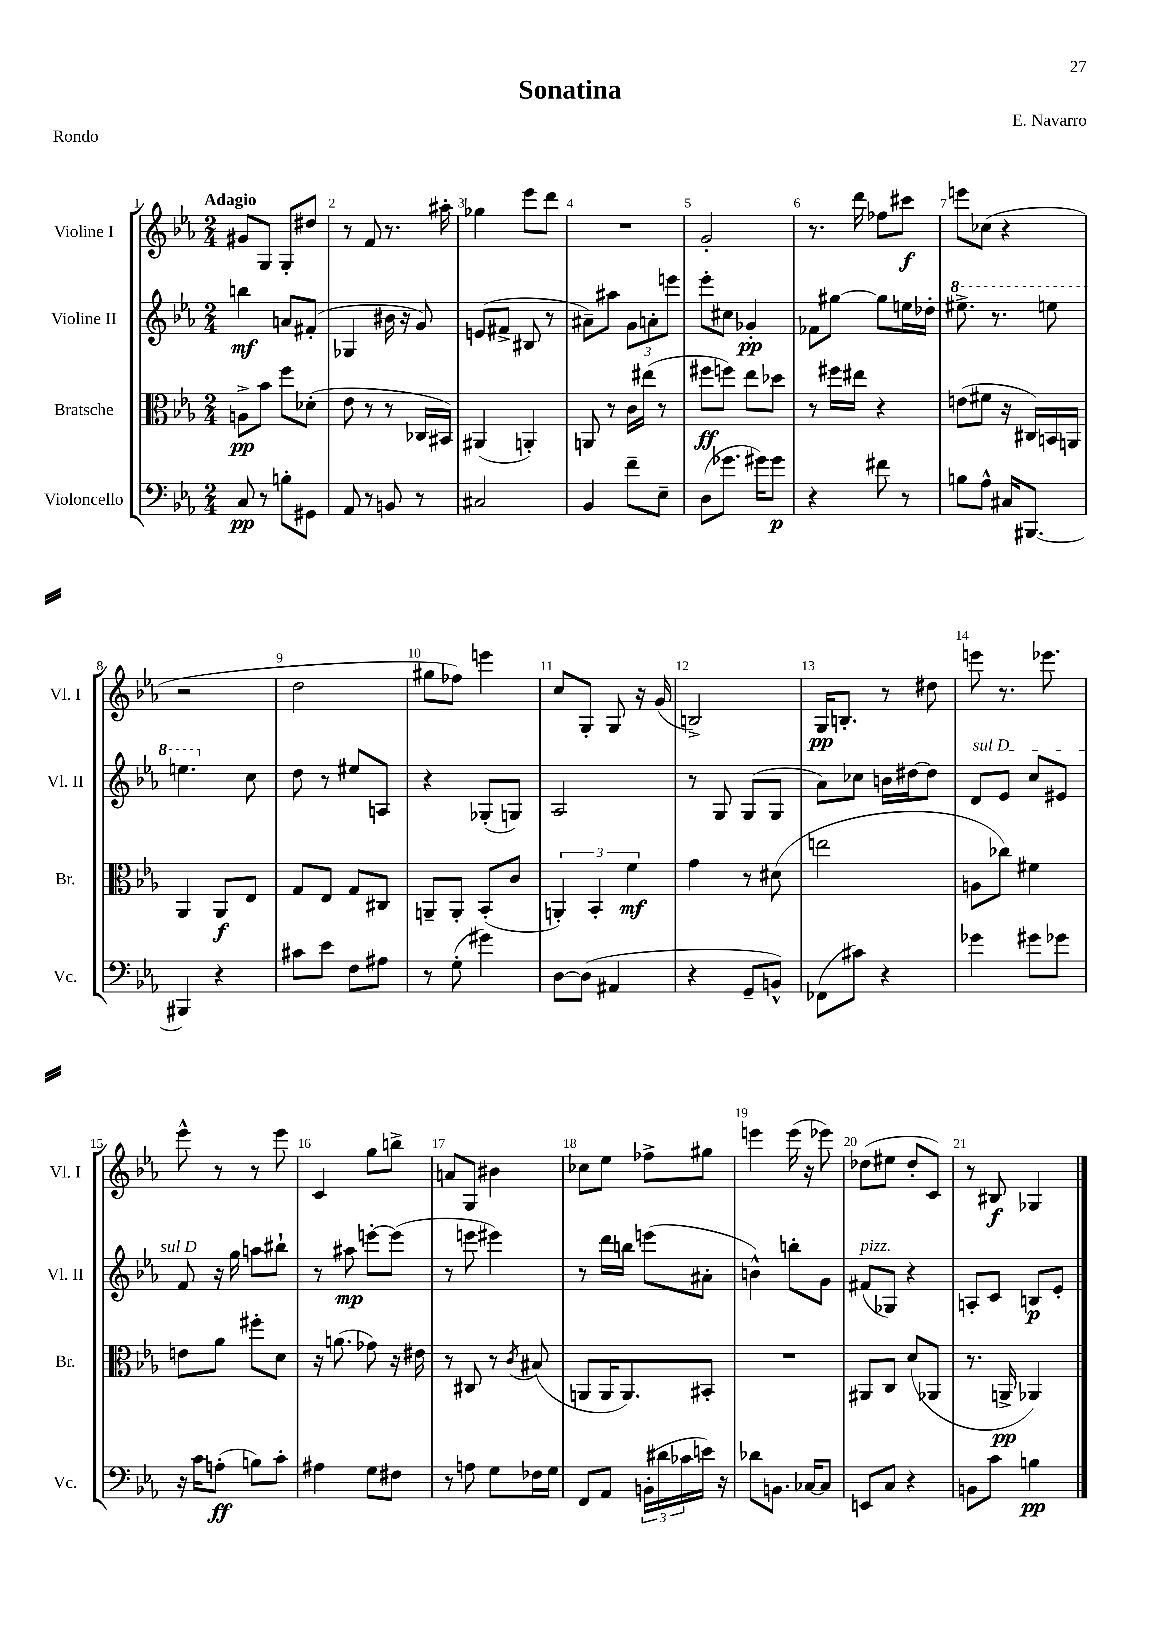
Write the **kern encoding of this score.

**kern	**kern	**kern	**kern
*staff4	*staff3	*staff2	*staff1
*clefF4	*clefC3	*clefG2	*clefG2
*k[b-e-a-]	*k[b-e-a-]	*k[b-e-a-]	*k[b-e-a-]
*M2/4	*M2/4	*M2/4	*M2/4
8C	8A^	4bb	8g#
8r	8b-	.	8G
8B'	8ff	8a	8G'
8GG#	(8d-'	(8f#'	8dd#
=	=	=	=
8AA-	8e-	4G-	8r
8r	8r	.	8f
8BB	8r	16b#	8.r
.	.	16r	.
8r	16C-	8g)	.
.	16BB#)	.	16aa#'
=	=	=	=
2C#	(4AA#	(8e	4gg-
.	.	8f#^	.
.	4AA')	8B#	8eee-
.	.	8r	8ddd
=	=	=	=
4BB-	8AA	8a#~)	2r
.	8r	8aa#	.
8f~	16c	12g	.
.	(16ee#	.	.
.	.	12a'	.
8E-~	8r	.	.
.	.	12eee	.
=	=	=	=
(8D	8ff#	8eee-'	2g'
8.g-	8ff)	8cc#	.
.	8ee-	4g-'	.
16g#)	.	.	.
8g#	8dd-	.	.
=	=	=	=
4r	8r	8f-	8.r
.	16ff#	[8gg#	.
.	16ee#	.	16ddd
8f#	4r	8gg#]	8ff-
8r	.	16ee	8ccc#
.	.	16dd-'	.
=	=	=	=
8B	(8e	8.eee#^	8eee
8A-^^	8f#	.	(8cc-
.	.	8.r	.
16C#	16r	.	4r
[8.BBB#	16C#)	.	.
.	16BB	8eee	.
.	16AA	.	.
=	=	=	=
4BBB#]	4AA-	4.eee	2r
4r	8AA-	.	.
.	8E-	8cc	.
=	=	=	=
8c#	8G	8dd	2dd
8e-	8E-	8r	.
8F	8G	8ee#	.
8A#	8C#	8A	.
=	=	=	=
8r	8AA~	4r	8gg#
(8G'	8AA'	.	8ff-)
4g#)	(8BB-'	(8G-'	4eee
.	8c	8G)	.
=	=	=	=
[8D	6AA')	2A-	8cc
(8D]	.	.	8G'
.	6BB-'	.	.
4AA#	.	.	8G
.	6f	.	.
.	.	.	16r
.	.	.	(16g
=	=	=	=
4r	4g	8r	2B^)
.	.	8G	.
8GG~	8r	(8G	.
8BB^^)	(8d#	8G	.
=	=	=	=
(8FF-	2ee	8a-)	16G
.	.	.	8.B'
8c#)	.	8cc-	.
4r	.	16b	8r
.	.	[16dd#	.
.	.	8dd#]	8dd#
=	=	=	=
4g-	8A	8d	8eee
.	8cc-)	8e-	8.r
8g#	4f#	8cc	.
.	.	.	8.eee-
8g-	.	8e#	.
=	=	=	=
16r	8e	8f	8eee-^^
16c	.	.	.
(8A'	8a-	16r	8r
.	.	16gg	.
8B)	8ff#'	8aa	8r
8c'	8d	8bb#`	8eee-
=	=	=	=
4A#	16r	8r	4c
.	(8.a	.	.
.	.	8aa#	.
8G	8g-)	[8eee'	8gg
8F#	16r	(8eee]	8bb^
.	16e#	.	.
=	=	=	=
8r	8r	8r	8a
8A	8C#	8eee	8G
8G	8r	4eee#)	4b#
.	8qc	.	.
16F-	(8B#	.	.
16G	.	.	.
=	=	=	=
8FF	8AA	8r	8cc-
8AA-	16AA	16ddd	8ee-
.	8.AA)	16bb	.
(24BB'	.	(8eee	8ff-^
24d#	.	.	.
24c-	.	.	.
16e)	8BB#'	8a#'	8gg#
16r	.	.	.
=	=	=	=
8d-	2r	4b^^)	4eee
8.BB	.	.	.
.	.	8bb'	(16eee
[16C-	.	.	16r
8C-]	.	8g	8eee-)
=	=	=	=
8EE	8AA#	(8f#	(8dd-
8C	8C	8G-)	8ee#
4r	(8d	4r	8dd-'
.	8AA-	.	8c)
=	=	=	=
8BB	8.r	8A'	8r
8c	.	8c	8B#
.	16AA^	.	.
4B	4AA-)	8B	4G-
.	.	8e-'	.
==	==	==	==
*-	*-	*-	*-
